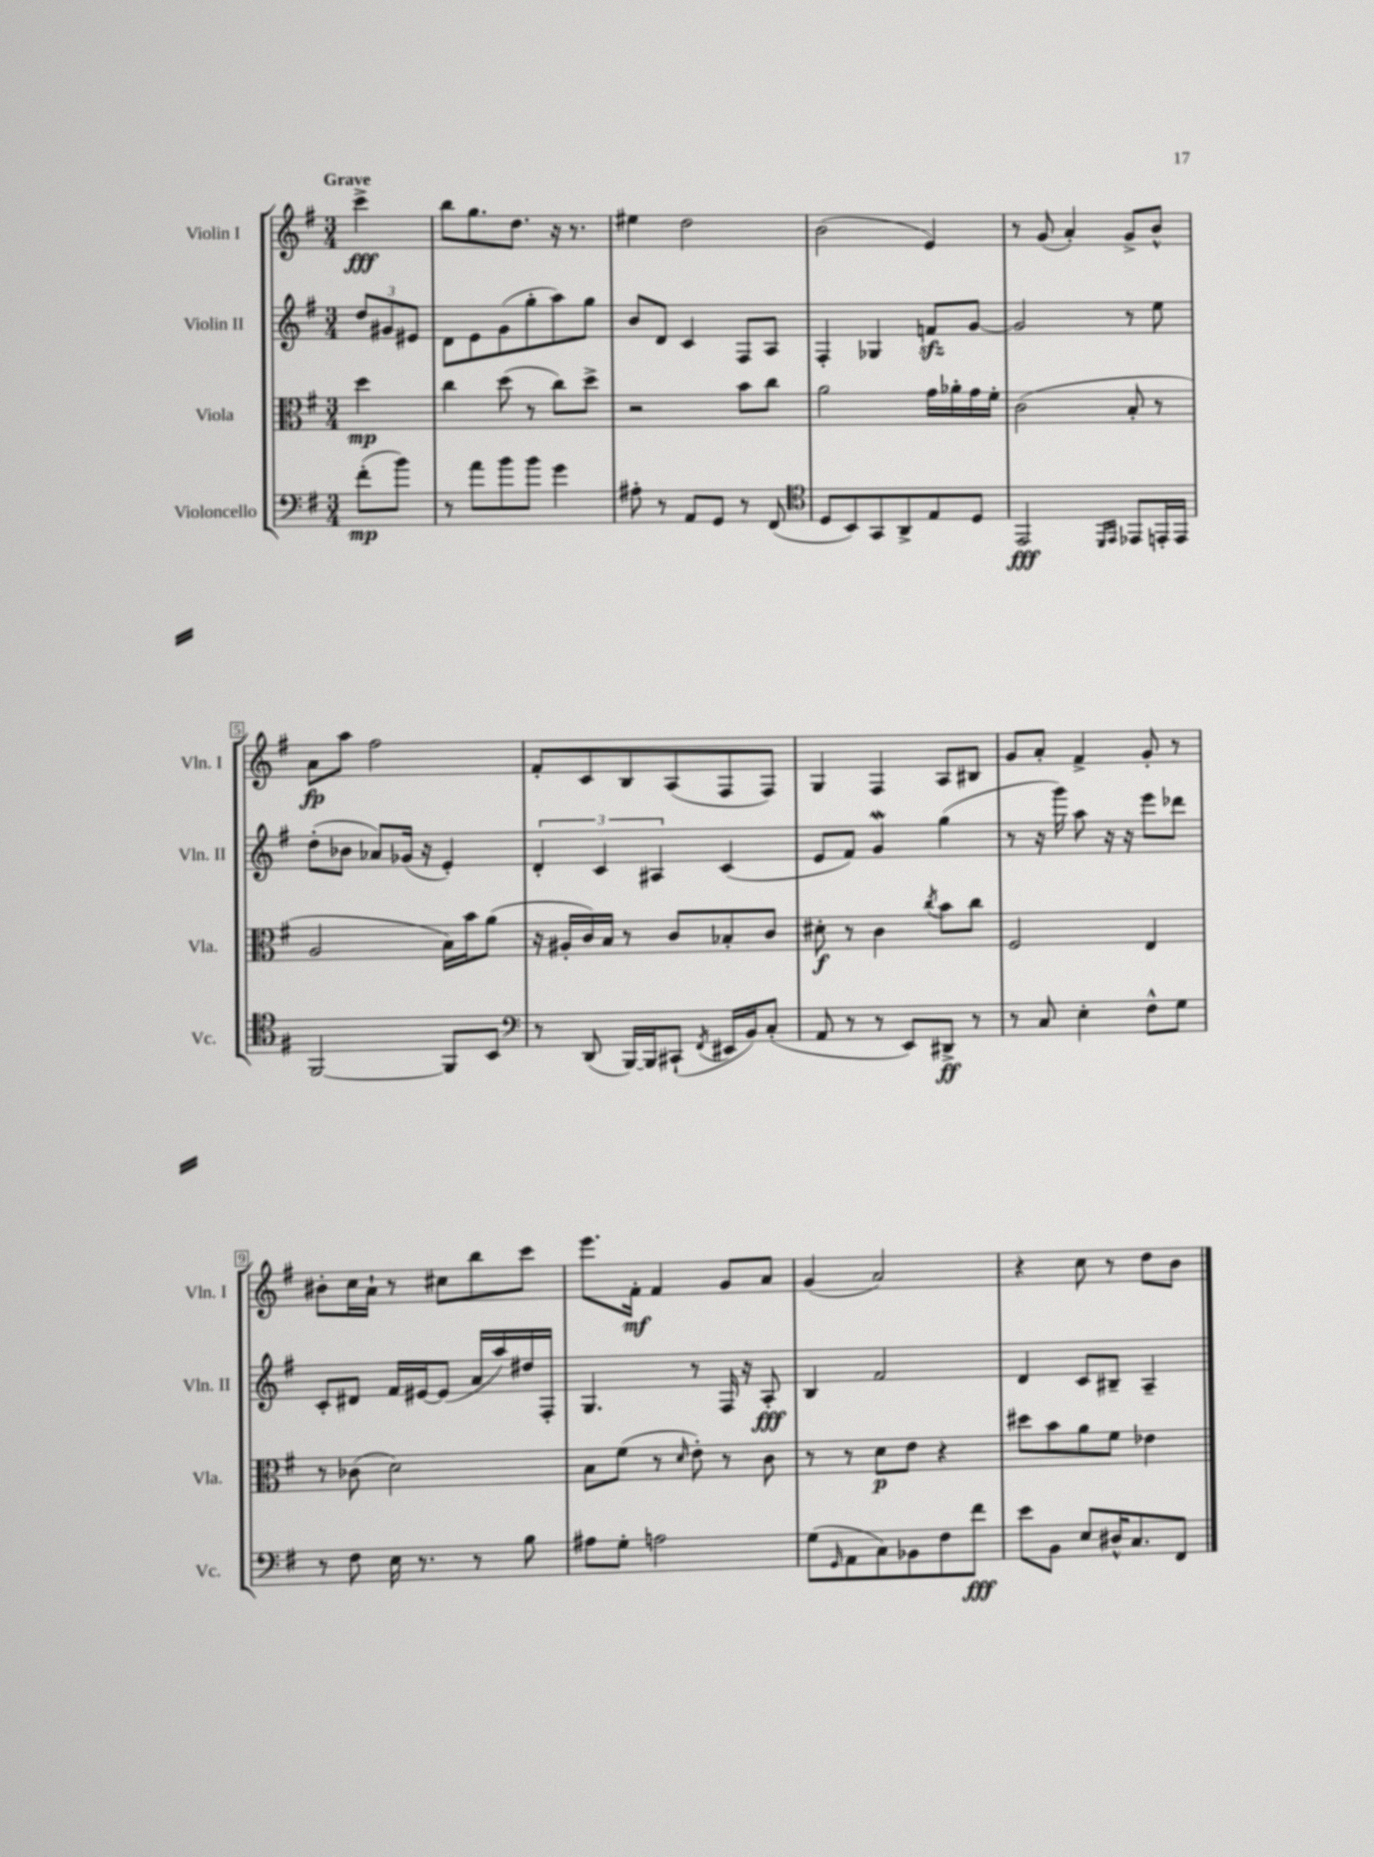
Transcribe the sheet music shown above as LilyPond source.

<<
\new StaffGroup <<
\new Staff = "s0" \with { instrumentName = "Violin I" shortInstrumentName = "Vln. I" } {
    \clef treble \key g \major \numericTimeSignature \time 3/4 \partial 4 \tempo "Grave"
    c'''4->\fff |
    b''8 g''8. d''8. r16 r8. |
    eis''4 d''2 |
    b'2( e'4) |
    r8 g'8( a'4-.) g'8-> b'8-^ |
    a'8\fp a''8 fis''2 |
    fis'8-. c'8 b8 a8( fis8 fis8) |
    g4 fis4 a8 bis8 |
    g'8 a'8-. fis'4-> g'8-. r8 |
    bis'8-. c''16 a'16-! r8 cis''8 b''8 c'''8 |
    e'''8. fis'16-.\mf fis'4 g'8 a'8 |
    g'4( a'2) |
    r4 c''8 r8 d''8 b'8 \bar "|." |
}
\new Staff = "s1" \with { instrumentName = "Violin II" shortInstrumentName = "Vln. II" } {
    \clef treble \key g \major \numericTimeSignature \time 3/4 \partial 4
    \tuplet 3/2 { d''8 gis'8 eis'8 } |
    d'8 e'8 g'8( g''8-. a''8) g''8 |
    b'8 d'8 c'4 fis8 a8 |
    fis4-. ges4 f'8\sfz g'8~ |
    g'2 r8 e''8 |
    d''8-.( bes'8 aes'8) ges'16( r16 e'4-.) |
    \tuplet 3/2 { d'4-. c'4 ais4 } c'4( |
    e'8 fis'8) g'4\mordent g''4( |
    r8 r16 g'''16) a''8 r16 r16 e'''8 des'''8 |
    c'8-. dis'8 fis'16 eis'16~ eis'8( a'16 a''16) dis''16 fis16-. |
    g4. r8 fis16 r16 a8-.\fff |
    b4 fis'2 |
    d'4 c'8 bis8-- a4-- \bar "|." |
}
\new Staff = "s2" \with { instrumentName = "Viola" shortInstrumentName = "Vla." } {
    \clef alto \key g \major \numericTimeSignature \time 3/4 \partial 4
    d''4\mp |
    c''4 d''8( r8 c''8) d''8-> |
    r2 b'8 c''8 |
    a'2 g'16 aes'16-. g'16 fis'16-. |
    c'2( b8-. r8 |
    a2 b16) b'16 a'8( |
    r16 ais16-. c'16) b16 r8 c'8 bes8-. c'8 |
    dis'8-.\f r8 c'4 \acciaccatura { c''8 } b'8 c''8 |
    fis2 e4 |
    r8 ces'8( d'2) |
    b8 fis'8( r8 \grace { d'16 } e'8-.) r8 c'8 |
    r8 r8 d'8\p e'8 r4 |
    dis''8 b'8 a'8 fis'8 ees'4 \bar "|." |
}
\new Staff = "s3" \with { instrumentName = "Violoncello" shortInstrumentName = "Vc." } {
    \clef bass \key g \major \numericTimeSignature \time 3/4 \partial 4
    fis'8-.\mp( b'8) |
    r8 a'8 b'8 b'8 g'4 |
    ais8-. r8 a,8 g,8 r8 fis,8( |
    \clef tenor d8 b,8) g,8 a,8-> e8 d8 |
    e,2\fff \grace { d,16 e,16 } ees,8 e,16-. e,16 |
    fis,2~ fis,8 b,8 |
    \clef bass r8 d,8( b,,16~) b,,16 cis,8-!( \acciaccatura { fis,8 } eis,16 b,16) c8-.( |
    a,8 r8 r8 e,8) dis,8->\ff r8 |
    r8 c8 e4-. fis8-^ g8 |
    r8 fis8 e16 r8. r8 b8 |
    ais8 g8-. a2 |
    g8( \grace { g,16 } a,8 c8) bes,8 fis8 fis'8\fff |
    e'8 b,8 e8 dis16-^ c8. fis,8 \bar "|." |
}
>>
>>
\layout { \context { \Score \override BarNumber.stencil = #(make-stencil-boxer 0.1 0.3 ly:text-interface::print) } }
